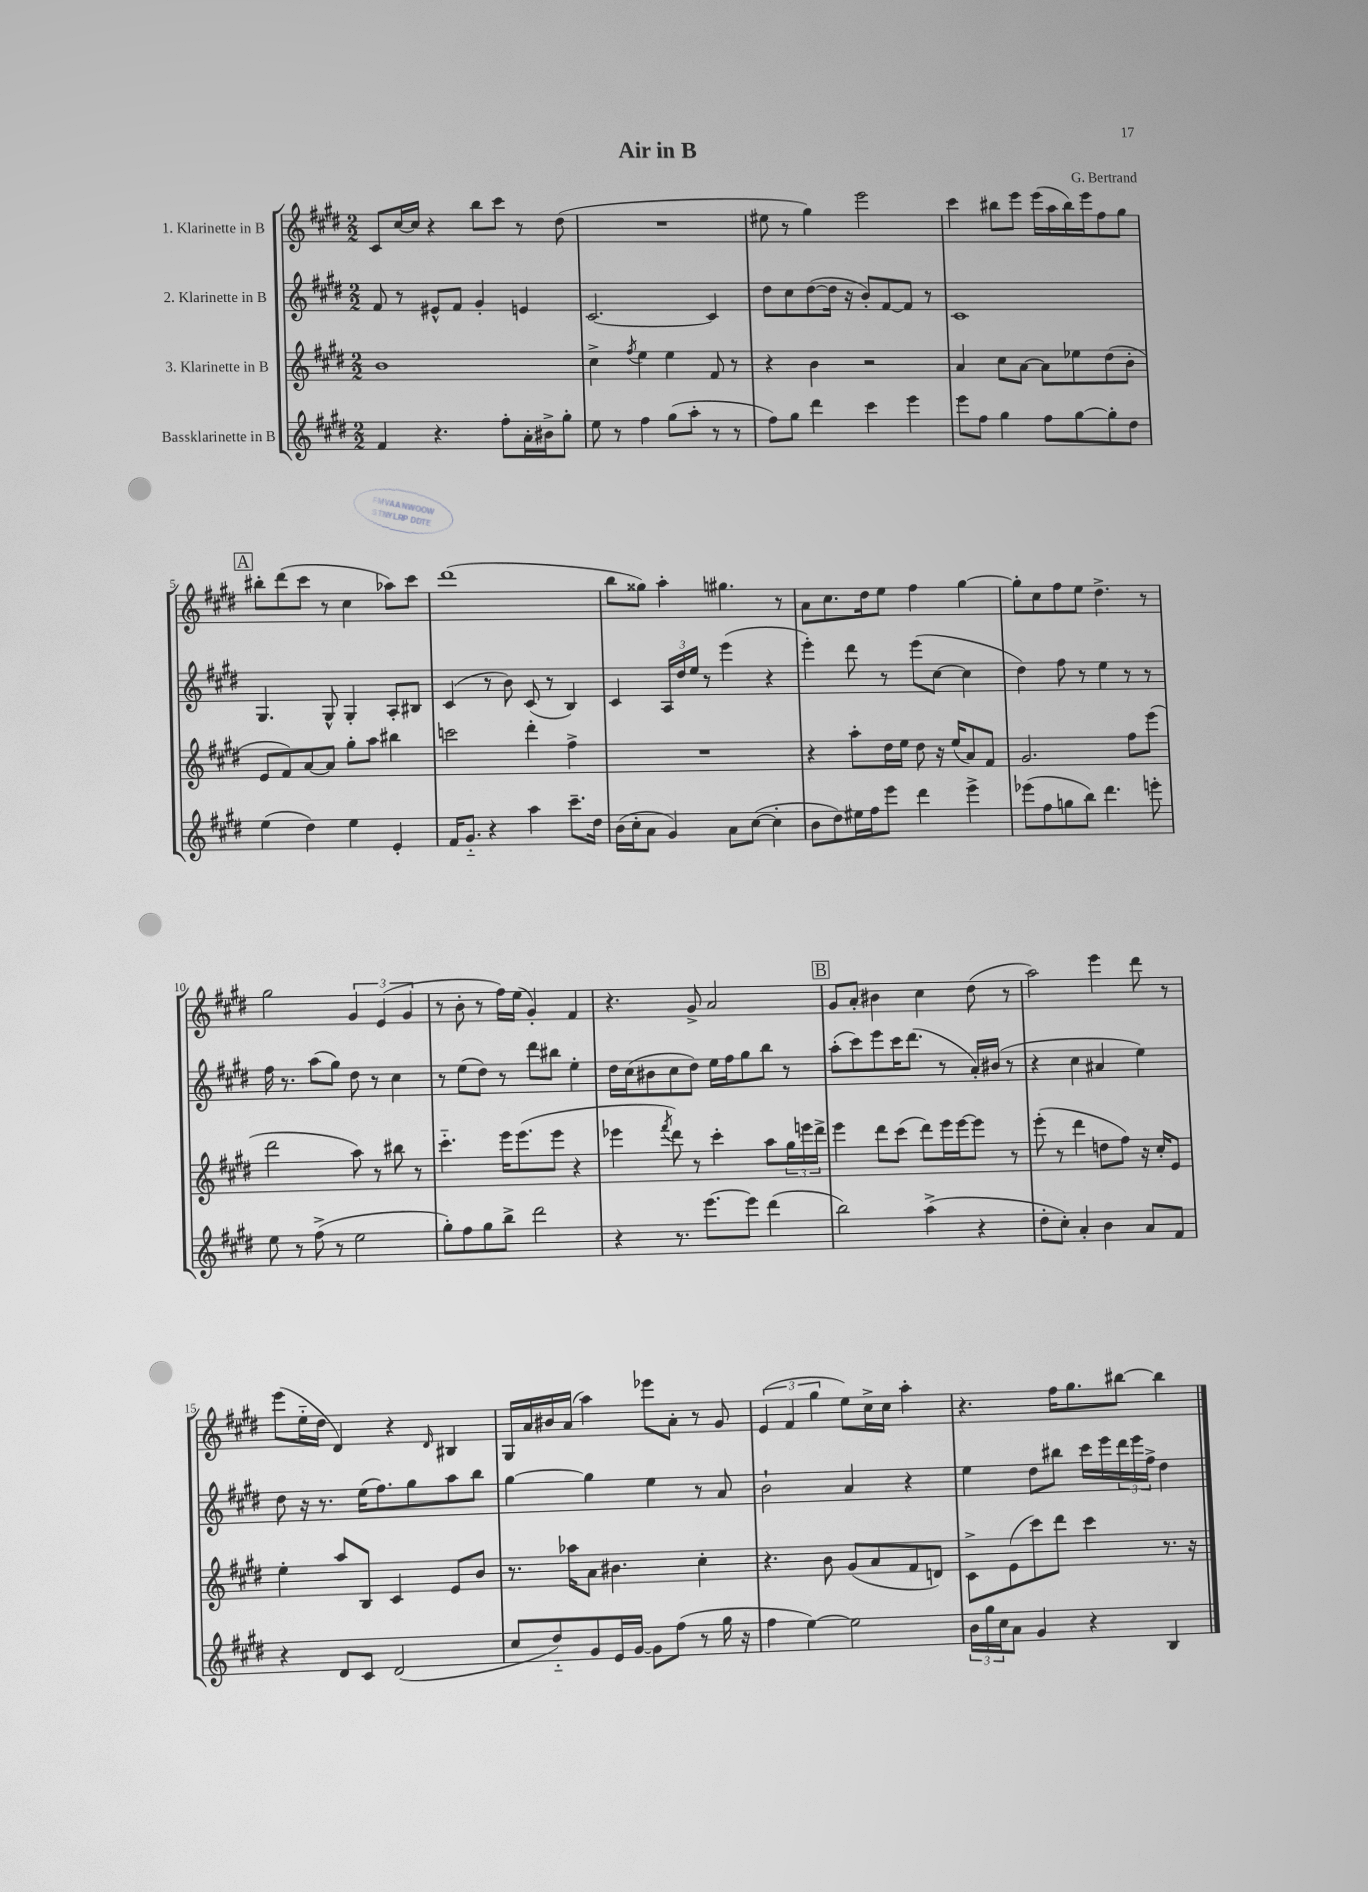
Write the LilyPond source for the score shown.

\header { title = "Air in B" composer = "G. Bertrand" }
<<
\new StaffGroup <<
\new Staff = "s0" \with { instrumentName = "1. Klarinette in B" } {
    \clef treble \key e \major \numericTimeSignature \time 2/2
    cis'8 cis''16~ cis''16 r4 b''8 cis'''8 r8 dis''8( |
    R1 |
    eis''8 r8 gis''4) e'''2 |
    cis'''4 bis''8 e'''8 e'''16( a''16 bis''16) e'''16 fis''8 gis''8 |
    \mark \markup { \box "A" } bis''8-. dis'''8( cis'''8 r8 cis''4 aes''8) cis'''8 |
    dis'''1( |
    b''8 gisis''8) a''4-. gis''4. r8 |
    a'8 cis''8. dis''16 e''8 fis''4 gis''4~ |
    gis''8-. cis''8 fis''8 e''8 dis''4.-> r8 |
    gis''2 \tuplet 3/2 { gis'4 e'4( gis'4 } |
    r8 b'8-. r8 fis''16) e''16( gis'4-.) fis'4 |
    r4. gis'8-> a'2 |
    \mark \markup { \box "B" } gis'8 a'8-. bis'4 cis''4 dis''8( r8 |
    a''2) e'''4 dis'''8 r8 |
    e'''8( e''16-_ dis''16 dis'4) r4 \grace { dis'16 } bis4 |
    gis16 a'16 bis'16 a'16( a''4) ees'''8 a'8-. r8 gis'8 |
    \tuplet 3/2 { e'4( fis'4 gis''4 } e''8) cis''16-> cis''16 a''4-. |
    r4. fis''16 gis''8. bis''8~ bis''4 \bar "|." |
}
\new Staff = "s1" \with { instrumentName = "2. Klarinette in B" } {
    \clef treble \key e \major \numericTimeSignature \time 2/2
    fis'8 r8 eis'8-^ fis'8 gis'4-. e'4 |
    cis'2.~ cis'4 |
    dis''8 cis''8 dis''8~( dis''16 r16 b'8-.) fis'8~ fis'8 r8 |
    cis'1 |
    \mark \markup { \box "A" } gis4. gis8-^ gis4-. a8-. bis8 |
    cis'4( r8 b'8) cis'8( r8 b4) |
    cis'4 \tuplet 3/2 { a16 dis''16 e''16 } r8 e'''4( r4 |
    e'''4-.) dis'''8 r8 e'''8( cis''8~ cis''4 |
    dis''4) fis''8 r8 e''4 r8 r8 |
    fis''16 r8. a''8( gis''8) dis''8 r8 cis''4 |
    r8 e''8( dis''8) r8 dis'''8 bis''8 e''4-. |
    dis''16 cis''16( bis'8 cis''8 dis''8) e''16 fis''16 gis''8 b''8 r8 |
    \mark \markup { \box "B" } a''8-.( cis'''8) e'''8 cis'''16 dis'''8.( r8 a'16-.) bis'16( r8 |
    r4 cis''4 ais'4 e''4) |
    dis''8 r16 r8. e''16( fis''8.) gis''8 a''8 b''8 |
    gis''4~ gis''4 e''4 r8 a'8 |
    b'2-! a'4 r4 |
    e''4 dis''8 bis''8 cis'''16 e'''16 \tuplet 3/2 { dis'''16 e'''16 fis''16-> } dis''4 \bar "|." |
}
\new Staff = "s2" \with { instrumentName = "3. Klarinette in B" } {
    \clef treble \key e \major \numericTimeSignature \time 2/2
    b'1 |
    cis''4-> \acciaccatura { fis''8 } e''4 e''4 fis'8 r8 |
    r4 b'4 r2 |
    a'4 cis''8 a'8~ a'8 ees''8 dis''8( b'8-. |
    \mark \markup { \box "A" } e'8 fis'8) a'8~ a'8 gis''8-. a''8 bis''4 |
    c'''2 dis'''4-. fis''4-> |
    R1 |
    r4 a''8-. dis''16 e''16 dis''8 r16 e''16( a'8) fis'8 |
    gis'2. fis''8 e'''8( |
    dis'''2 a''8) r8 bis''8 r8 |
    cis'''4.-_ e'''16 e'''8.( e'''8 r4 |
    ees'''4 \acciaccatura { fis'''8 } dis'''8) r8 cis'''4-. a''8 \tuplet 3/2 { gis''16 e'''16 dis'''16-> } |
    \mark \markup { \box "B" } e'''4 dis'''8 cis'''8( dis'''8) e'''16 e'''16~ e'''8 r8 |
    e'''8-.( r8 dis'''4 d''8 fis''8) r16 cis''16-. e'8 |
    e''4-. a''8 b8 cis'4 e'8 b'8 |
    r8. aes''16 a'8 bis'4. cis''4-. |
    r4. b'8 gis'8( a'8 fis'8 d'8) |
    cis'8-> e'8( cis'''8) dis'''8 cis'''4 r8. r16 \bar "|." |
}
\new Staff = "s3" \with { instrumentName = "Bassklarinette in B" } {
    \clef treble \key e \major \numericTimeSignature \time 2/2
    fis'4 r4. fis''8-. a'16-. bis'16-> gis''8-. |
    e''8 r8 fis''4 gis''8( a''8-. r8 r8 |
    fis''8) gis''8 dis'''4 cis'''4 e'''4 |
    e'''8 fis''8 gis''4 fis''8 gis''8~ gis''8-. dis''8 |
    \mark \markup { \box "A" } e''4( dis''4) e''4 e'4-. |
    fis'16 gis'8.-_ r4 a''4 cis'''8.-- dis''16 |
    b'16( cis''16-. a'8 gis'4) a'8 cis''8~( cis''4-. |
    b'8 dis''8) eis''16 fis''16 e'''8 dis'''4 e'''4-> |
    ees'''8( fis''8 g''8 b''8) dis'''4. e'''8-. |
    e''8 r8 fis''8->( r8 e''2 |
    gis''8-.) fis''8 gis''8 b''8-> dis'''2 |
    r4 r8. e'''8.~ e'''8 dis'''4( |
    \mark \markup { \box "B" } b''2) a''4->( r4 |
    dis''8-. cis''8-.) a'4-. b'4 a'8 fis'8 |
    r4 dis'8 cis'8 dis'2( |
    cis''8 dis''8-_) gis'8 e'16 gis'16~ gis'8 fis''8( r8 gis''16 r16 |
    fis''4 e''4~) e''2 |
    \tuplet 3/2 { b'16 gis''16 cis''16 } a'8 gis'4 r4 b4 \bar "|." |
}
>>
>>
